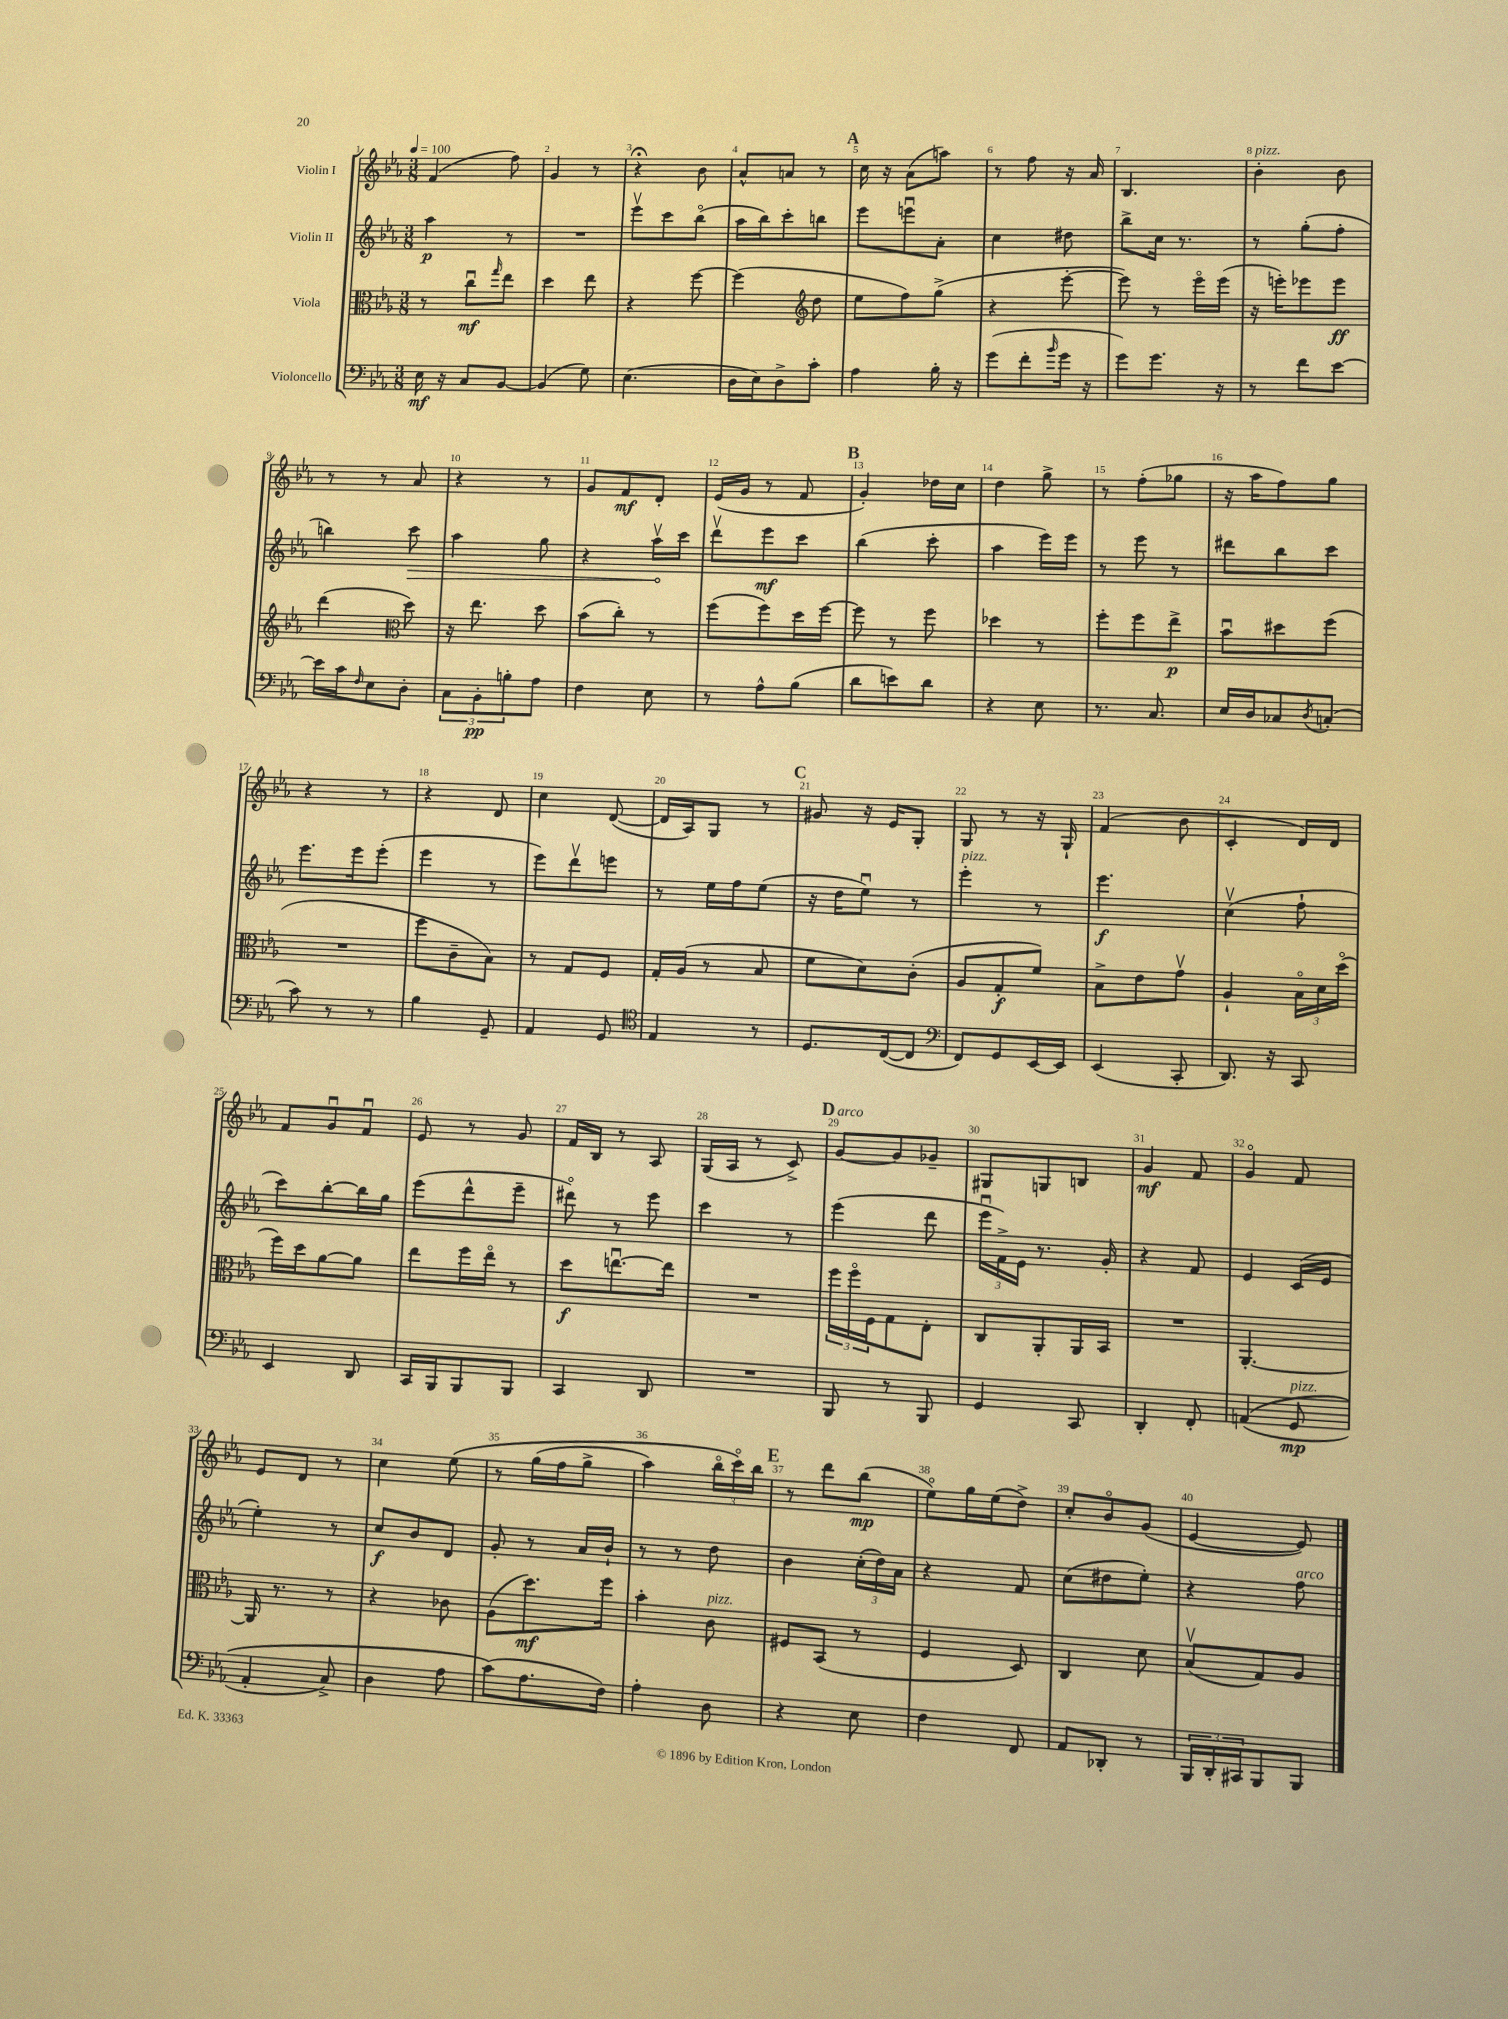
<<
\new StaffGroup <<
\new Staff = "s0" \with { instrumentName = "Violin I" } {
    \clef treble \key ees \major \numericTimeSignature \time 3/8 \tempo 4 = 100
    f'4( f''8) |
    g'4 r8 |
    r4\fermata bes'8 |
    aes'8-^ a'8 r8 |
    \mark \markup { \bold "A" } c''16 r16 aes'8( a''8) |
    r8 f''8 r16 aes'16 |
    bes4. |
    bes'4-.^\markup { \italic "pizz." } bes'8 |
    r8 r8 aes'8 |
    r4 r8 |
    g'8 f'8\mf d'8-. |
    ees'16( g'16 r8 f'8 |
    \mark \markup { \bold "B" } g'4-.) des''16 c''16 |
    d''4 g''8-> |
    r8 f''8-.( ges''8 |
    r16 aes''16 f''8) g''8 |
    r4 r8 |
    r4 d'8 |
    c''4 d'8~( |
    d'16 aes16) g8 r8 |
    \mark \markup { \bold "C" } gis'8 r16 ees'16 g8-. |
    g8 r8 r16 g16-! |
    f'4( bes'8 |
    c'4-. d'16) d'16 |
    f'8 g'8\downbow f'8\downbow |
    ees'8 r8 g'8 |
    f'16 bes16 r8 aes8 |
    g16( aes16 r8 c'8->) |
    \mark \markup { \bold "D" } g'8~^\markup { \italic "arco" } g'8 ges'8-- |
    gis8 g8 b8 |
    g'4\mf f'8 |
    g'4\flageolet f'8 |
    ees'8 d'8 r8 |
    c''4 ees''8\( |
    r8 g''16( f''16 g''8-> |
    aes''4) \tuplet 3/2 { bes''16\flageolet c'''16\flageolet\) bes''16 } |
    \mark \markup { \bold "E" } r8 d'''8 bes''8\mp( |
    ees''8\flageolet) g''16 ees''16( d''8->) |
    c''8-. bes'8\flageolet g'8( |
    ees'4~ ees'8) \bar "|." |
}
\new Staff = "s1" \with { instrumentName = "Violin II" } {
    \clef treble \key ees \major \numericTimeSignature \time 3/8
    aes''4\p r8 |
    R4. |
    ees'''8\upbow c'''8 bes''8\flageolet( |
    aes''16 bes''16) c'''8-. b''8 |
    \mark \markup { \bold "A" } ees'''8 e'''8\downbow aes'8-. |
    c''4 dis''8 |
    bes''8-> c''16 r8. |
    r8 g''8-.( f''8-. |
    b''4) \once \override Hairpin.circled-tip = ##t c'''8\> |
    aes''4 g''8 |
    r4 aes''16\upbow\! c'''16 |
    d'''8\upbow ees'''8\mf c'''8 |
    \mark \markup { \bold "B" } bes''4( c'''8-. |
    aes''4 ees'''16) ees'''16 |
    r8 ees'''8 r8 |
    dis'''8 bes''8 c'''8 |
    ees'''8. ees'''16 ees'''8-.( |
    ees'''4 r8 |
    ees'''8) d'''8\upbow e'''8 |
    r8 ees''16 f''16 ees''8( |
    \mark \markup { \bold "C" } r16 d''16 ees''8\downbow) r8 |
    ees'''4-.^\markup { \italic "pizz." } r8 |
    ees'''4.\f |
    c''4\upbow( f''8-! |
    c'''8) bes''8~-. bes''16 g''16 |
    ees'''8( d'''8-^ ees'''8-- |
    dis'''8\flageolet) r8 ees'''8 |
    c'''4 r8 |
    \mark \markup { \bold "D" } ees'''4( d'''8 |
    \tuplet 3/2 { ees'''16\downbow f'16->) ees'16 } r8. g'16-. |
    r4 f'8 |
    ees'4 c'16( ees'16 |
    ees''4-.) r8 |
    c''8\f bes'8 d'8 |
    g'8-. r8 aes'16 bes'16-! |
    r8 r8 d''8 |
    \mark \markup { \bold "E" } bes'4 \tuplet 3/2 { c''16-.( d''16) aes'16 } |
    r4 f'8 |
    c''8( dis''8 ees''8-.) |
    r4 f''8^\markup { \italic "arco" } \bar "|." |
}
\new Staff = "s2" \with { instrumentName = "Viola" } {
    \clef alto \key ees \major \numericTimeSignature \time 3/8
    r8 c''8\downbow\mf \grace { g''16 } ees''8 |
    d''4 ees''8 |
    r4 f''8~ |
    f''4( \clef treble d''8 |
    \mark \markup { \bold "A" } ees''8 f''8) g''8->( |
    r4 ees'''8~-. |
    ees'''8) r8 ees'''16\flageolet ees'''16( |
    r16 e'''16-.) ees'''8 ees'''8\ff |
    d'''4( \clef alto d''8) |
    r16 ees''8. d''8 |
    bes'8( c''8-.) r8 |
    f''8( f''8) d''16 f''16~ |
    \mark \markup { \bold "B" } f''8 r8 f''8 |
    des''4 r8 |
    f''8-. f''8 ees''8->\p |
    bes'8\downbow dis''8 f''8( |
    R4. |
    f''8 c'8-- bes8) |
    r8 g8 f8 |
    g16-. aes16( r8 bes8 |
    \mark \markup { \bold "C" } f'8 d'8) c'8-.( |
    aes8 g8-.\f f'8) |
    bes8-> ees'8 g'8\upbow |
    aes4-! \tuplet 3/2 { bes16\flageolet d'16 d''16\flageolet( } |
    f''16) d''16 aes'8~ aes'8 |
    ees''8 f''16 ees''16\flageolet r8 |
    d''8\f e''8.~\downbow e''16 |
    R4. |
    \mark \markup { \bold "D" } \tuplet 3/2 { f''16 f''16\flageolet f16 } g8 ees8-. |
    c8 aes,8-. aes,16 bes,16 |
    R4. |
    aes,4.~-. |
    aes,16 r8. r8 |
    r4 ces'8 |
    aes8( d''8.\mf) f''16 |
    bes'4-. c'8^\markup { \italic "pizz." } |
    \mark \markup { \bold "E" } fis8 bes,8( r8 |
    f4 d8) |
    c4 d'8 |
    bes8\upbow( g8) aes8 \bar "|." |
}
\new Staff = "s3" \with { instrumentName = "Violoncello" } {
    \clef bass \key ees \major \numericTimeSignature \time 3/8
    ees16\mf r16 c8 bes,8~ |
    bes,4( g8) |
    ees4.( |
    d16 ees16) d8-> c'8-. |
    \mark \markup { \bold "A" } aes4 bes16-. r16 |
    g'8( f'8-. \grace { bes'16 } g'16 r16 |
    g'8) g'8. r16 |
    r8 f'8 ees'8~ |
    ees'16 c'16 \grace { f16 } ees8 d8-. |
    \tuplet 3/2 { c8 bes,8-.\pp b8-. } aes8 |
    f4 ees8 |
    r8 aes8-^ bes8( |
    \mark \markup { \bold "B" } d'8 e'8) d'8 |
    r4 ees8 |
    r8. c8. |
    ees16 d16 ces8 \acciaccatura { d8 } c8-.( |
    c'8) r8 r8 |
    bes4 g,8-- |
    aes,4 g,8 |
    \clef tenor ees4 r8 |
    \mark \markup { \bold "C" } d8. c16~( c8 |
    \clef bass f,8) g,8 ees,16~ ees,16 |
    ees,4( c,8-. |
    d,8.) r16 c,8 |
    ees,4 d,8 |
    c,16 bes,,16 bes,,8 bes,,8 |
    c,4 d,8 |
    R4. |
    \mark \markup { \bold "D" } bes,,8 r8 bes,,8 |
    g,4 c,8 |
    d,4-. f,8-. |
    a,4(\( g,8\mp^\markup { \italic "pizz." } |
    aes,4-. c8->) |
    d4 aes8 |
    c'8(\) aes8. f16) |
    aes4-. d8 |
    \mark \markup { \bold "E" } r4 ees8 |
    f4 f,8 |
    aes,8 des,8-. r8 |
    \tuplet 3/2 { bes,,16 d,16-. cis,16 } bes,,8 bes,,8 \bar "|." |
}
>>
>>
\layout { \context { \Score \override BarNumber.break-visibility = ##(#f #t #t) barNumberVisibility = #all-bar-numbers-visible } }
